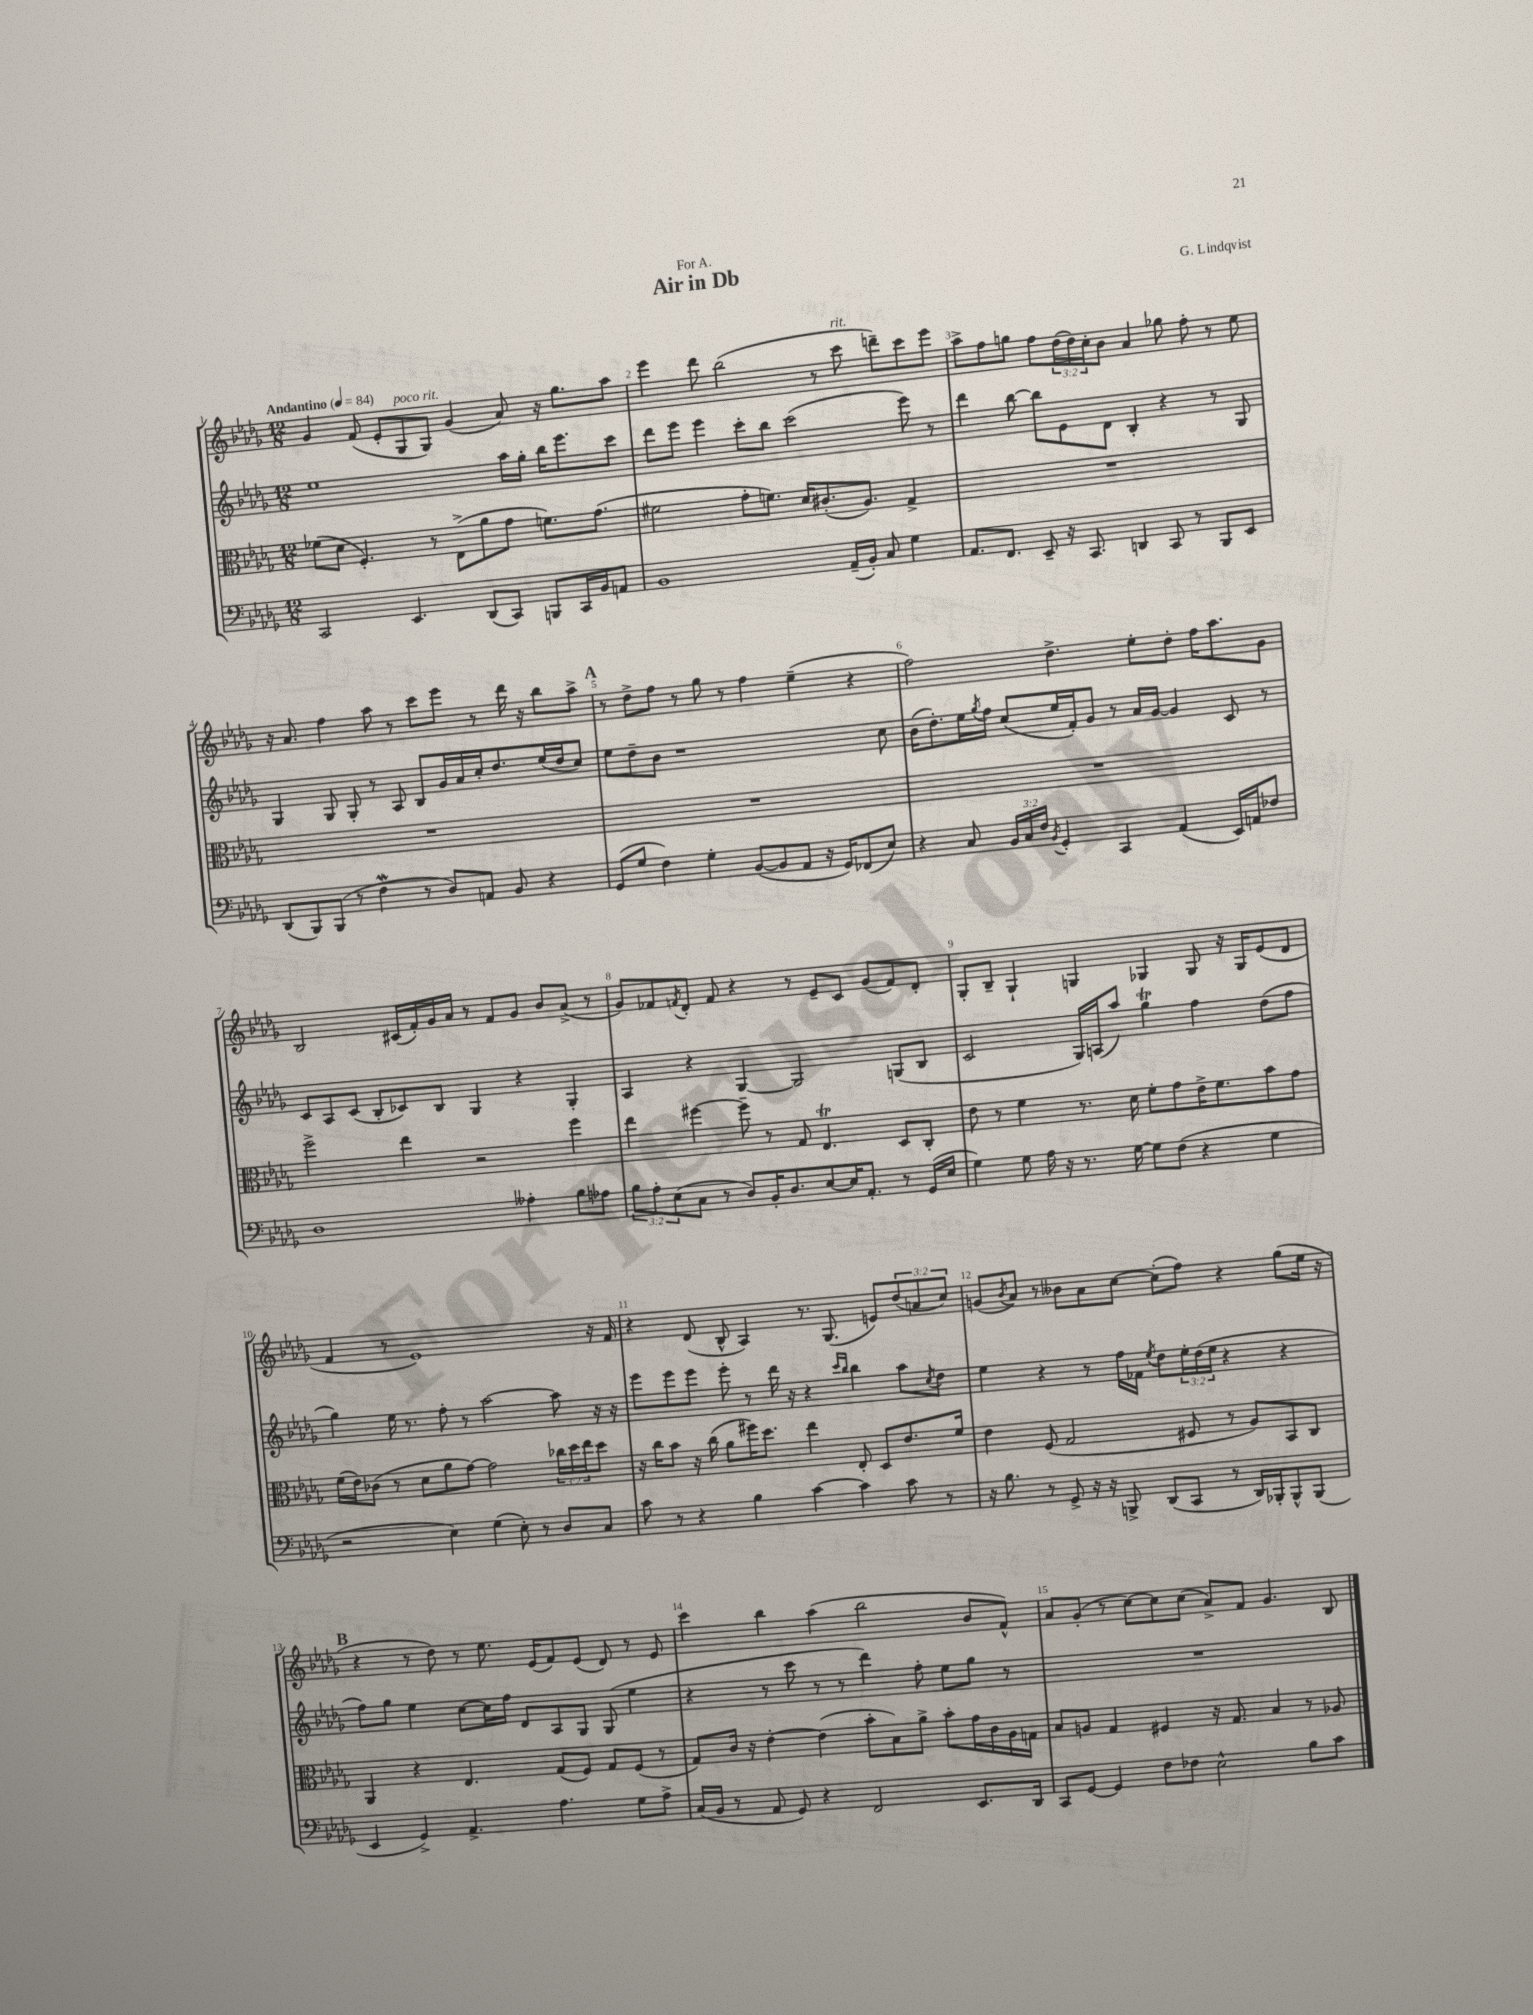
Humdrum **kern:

**kern	**kern	**kern	**kern
*staff4	*staff3	*staff2	*staff1
*clefF4	*clefC3	*clefG2	*clefG2
*k[b-e-a-d-g-]	*k[b-e-a-d-g-]	*k[b-e-a-d-g-]	*k[b-e-a-d-g-]
*M12/8	*M12/8	*M12/8	*M12/8
*MM84	*MM84	*MM84	*MM84
2CC	(8f-	1ee-	4g-
.	8d-	.	.
.	4.F')	.	(8f
.	.	.	8e-'
4.EE-	.	.	8G-
.	8r	.	8G-)
.	(8E-^	.	(4g-
(8DD-	8a-	.	.
8CC)	8g-	16aa-	8a-)
.	.	16gg-'	.
8BBB	8.f)	16bb-	16r
.	.	8.eee-	8.gg-
16CC	.	.	.
16BB-	(8.g-	.	.
8AA	.	8ccc	8aa-
=	=	=	=
1BB-	2f#	8ddd-	4eee-
.	.	8eee-	.
.	.	4eee-	8ddd-
.	.	.	(2bb-
.	8g-'	8ccc'	.
.	8.f)	8bb-	.
.	.	(2ccc	.
.	16d-	.	.
.	(8.c#'	.	8r
(16AA-~	.	.	8ccc
16BB-')	8.A-)	.	.
8C	.	.	8ddd~)
4G-	4G-^	8eee-)	8ccc
.	.	8r	8eee-
=	=	=	=
8.AA-	1.r	4ddd-	8aa-^
.	.	.	8ff
8.FF	.	.	.
.	.	[8bb-	8gg
8EE-~	.	8bb-]	8ff
16r	.	8e-	(24dd-
.	.	.	24dd-)
8.CC	.	.	.
.	.	.	24cc'
.	.	8d-	8b-
4DD	.	4B-'	4a-
8CC	.	4r	8gg-
8r	.	.	8ff'
8BBB-	.	8r	8r
8EE-	.	8G-	8ee-
=	=	=	=
(8DD-	1.r	4G-	16r
.	.	.	8.a-
8BBB-)	.	.	.
(8BBB-	.	8G-	4ff
8r	.	8G-'	.
4F	.	8r	8aa-
.	.	8A-	8r
8r	.	8B-	8ccc
8D-)	.	16g-	8eee-
.	.	16a-	.
8AA	.	16cc'	8r
.	.	8.dd-	.
8BB-	.	.	16ddd-
.	.	.	16r
4r	.	(16ee-	8bb-
.	.	16dd-	.
.	.	8cc)	8aa-^
=	=	=	=
(8GG-	1.r	8ee-	8r
8G-	.	8dd-~	8dd-^
4F)	.	8b-	8ff
.	.	1r	8r
4G-'	.	.	8gg-
.	.	.	8r
([8BB-	.	.	4ff
8BB-]	.	.	.
8AA-	.	.	(4ee-~
16r	.	.	.
16GG-)	.	.	.
(8FF-	.	.	4r
8E-)	.	8cc	.
=	=	=	=
4r	1.r	(16b-	2ff)
.	.	8.dd-')	.
8C	.	16ee-	.
.	.	8qgg-	.
.	.	16ff	.
24BB-	.	(8cc	.
24C	.	.	.
24F	.	.	.
8qBB-	.	.	.
4GG-'	.	16ee-	4.dd-^
.	.	16f')	.
.	.	8g-	.
4CC	.	8r	.
.	.	16a-	8ee-'
.	.	[16g-	.
(4AA-	.	4g-]	8dd-'
.	.	.	16ff
.	.	.	8.aa-
16EE-)	.	8c	.
16AA	.	.	.
8F-	.	8r	8g-
=	=	=	=
1D-	2ff^	8c	2B-
.	.	8A-	.
.	.	(8c	.
.	.	8B-'	.
.	4ee-	8c-)	(16c#
.	.	.	16f')
.	.	8B-	16g-
.	.	.	16a-
.	2r	4G-	8r
.	.	.	8f
4A--'	.	4r	8g-
.	.	.	8b-
8B-	4ff	4G-'	(8a-^
8A-	.	.	8r
=	=	=	=
12B-	4ee-	4A-	8g-)
12A-'	.	.	.
.	.	.	8f-
(12E-	.	.	.
.	.	.	8qf
8C	[4ff#	4r	8d-'
8r	.	.	8f
8D-)	8ff#~]	[4G-	4r
16BB-'	8r	.	.
8.D-	.	.	.
.	8G-	2G-]	8r
[8E-	4.E-	.	8e-~
16E-]	.	.	8c
8.AA-'	.	.	.
.	.	.	(8g-
8r	8D-	(8G	8f)
(16GG-	8C'	8B-	8d-'
16E-	.	.	.
=	=	=	=
4G-)	8e-	2c	8G-'
.	8r	.	8B-~
8G-	4f	.	4G-`
16A-	.	.	.
16r	.	.	.
8.r	8.r	16G-)	4G
.	.	(16A	.
.	.	8aa-)	.
[16G-	16d-	.	.
8G-]	8f'	4gg-	4G-
(8F	8g-	.	.
4r	16e-^	4ff	8G-
.	8.f	.	.
.	.	.	16r
.	.	.	16G-
4G-	8b-	(8dd-	(8e-
.	8g-	8ff	8d-
=	=	=	=
2r	(16f	4gg-)	4f
.	16e-)	.	.
.	(8c-	.	.
.	8r	16ee-	8r
.	.	8.r	.
.	8d-	.	1e-)
4E-)	8a-	8ff'	.
.	[8g-)	8r	.
(4G-	2g-]	[2aa-	.
8E-')	.	.	.
8r	.	.	.
8D-	24cc-	8aa-]	.
.	24dd-	.	.
.	24ee-	.	.
8C	8dd-	16r	16r
.	.	16r	16f
=	=	=	=
8c	16r	8eee-	4r
.	16cc	.	.
8r	8b-	8eee-	.
4r	16r	8eee-	(8d-
.	(16cc	.	.
.	8a-	8eee-'	8B-^^
4B-	16ff#)	8r	4A-)
.	8.dd-	.	.
.	.	16ddd-	.
.	.	16r	.
[4c	4ee-	4r	8.r
.	.	.	(8.G-
.	.	16qqccc	.
.	.	16qqbb-	.
4c]	8E-'	4bb-	.
.	8D-	.	8e)
8c	8.e-	8aa-	(12dd-
.	.	.	12a
.	.	8qcc	.
8r	.	8dd-	.
.	.	.	12cc)
.	16f	.	.
=	=	=	=
16r	4e-	4ee-	(8g
8.B-	.	.	.
.	.	.	8qb-
.	.	.	8a-)
8r	(8F	4r	8r
8GG-^	2G-	.	8b--
16r	.	8r	8a-
16r	.	.	.
8BBB^	.	16ff	[8cc
.	.	16f-	.
.	.	8qee-	.
(8DD-	.	8dd-	(8cc']
8CC	8F#	24ee-'	8ff)
.	.	(24dd-	.
.	.	24ee-	.
8r	8r	4r	4r
16DD-)	8A-)	.	.
16BBB-'	.	.	.
8BBB-^^	8BB-	4r	(8gg-
(8BBB-	8C	.	16ee-
.	.	.	16r
=	=	=	=
4EE-	4AA-	8ff)	4r
.	.	8gg-	.
4GG-^)	4r	4ee-	8r
.	.	.	8dd-)
4.AA-^	4.E-	[8cc	8r
.	.	16cc]	8.ee-
.	.	16ff	.
.	.	8d-	.
.	.	.	(16e-
4.A-	(8G-	8A-	8f)
.	8F)	8G-	(8e-
.	8G-	(8G-	8d-)
8G-	(8F	4ee-	8r
8A-^	8r	.	8e-
=	=	=	=
(16C	8G-)	4r	4ccc
16BB-	.	.	.
8r	16c	.	.
.	16r	.	.
8AA-	[4e-'	8r	4bb-
8GG-)	.	8ccc	.
4r	(4e-]	8r	(4aa-
.	.	8r	.
2FF	8b-'	4ddd-)	2bb-
.	8B-)	.	.
.	8a-^	8ff'	.
.	8b-'	8ee-	.
8.EE-	16g-	8gg-	8b-
.	16c	.	.
.	16A-	8r	8f^^)
16DD-	16G	.	.
=	=	=	=
8CC	8B-	1.r	8a-
[8GG-	8A	.	(8g-'
4GG-]	4G-	.	8r
.	.	.	[8cc)
8F	4F#	.	8cc]
8F-	.	.	(8cc
2E-^^	16r	.	8a-^)
.	8.G-	.	.
.	.	.	8f
.	4B-	.	4.g-
8B-	8r	.	.
8c	8A-	.	8B-
==	==	==	==
*-	*-	*-	*-
